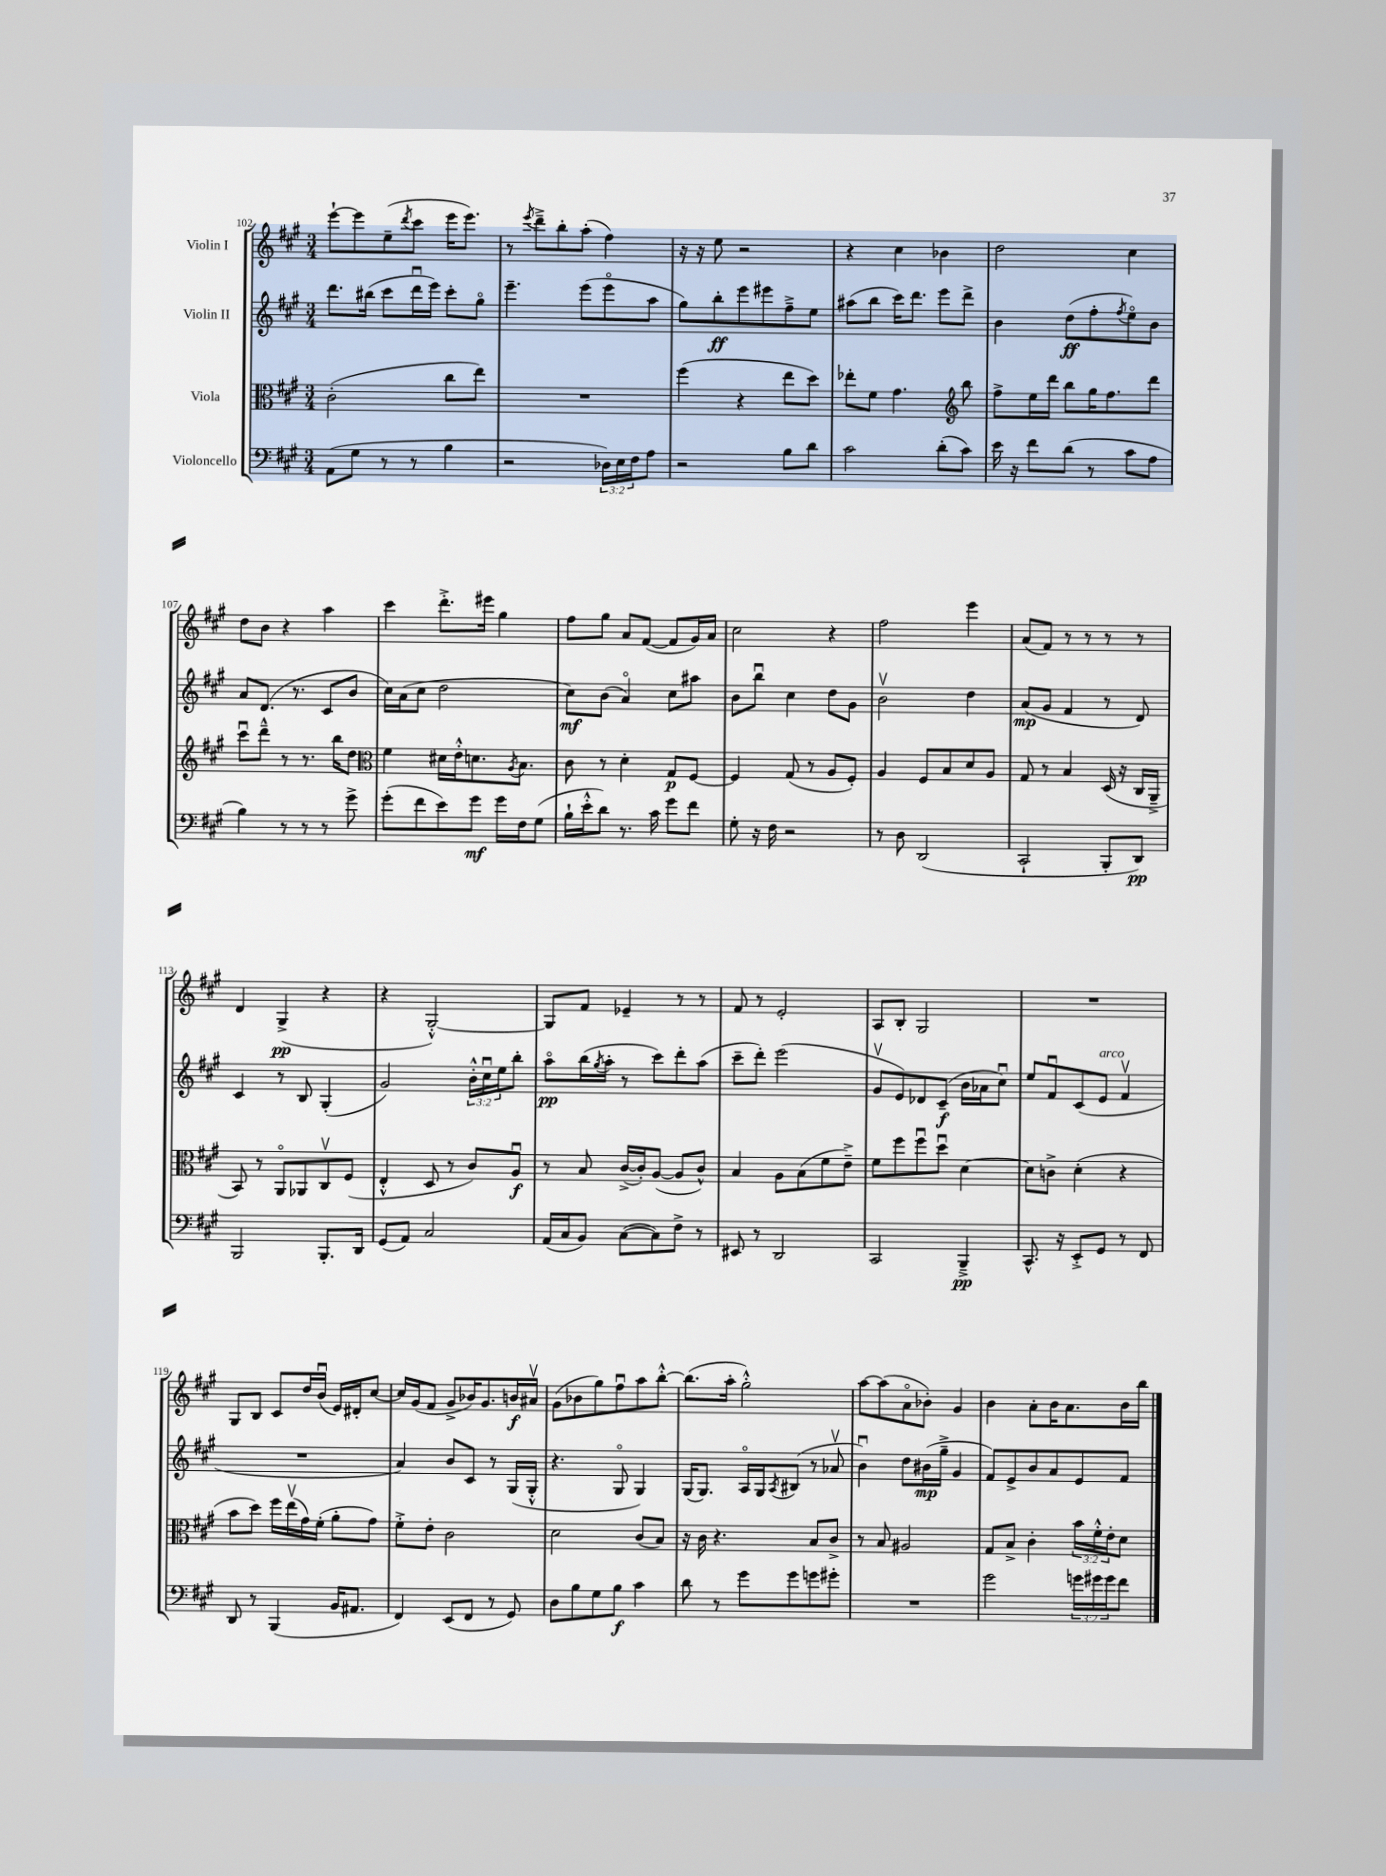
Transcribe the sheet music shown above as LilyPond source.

<<
\new StaffGroup <<
\new Staff = "s0" \with { instrumentName = "Violin I" } {
    \clef treble \key a \major \numericTimeSignature \time 3/4
    e'''8~-! e'''8 e''8--( \acciaccatura { d'''8 } cis'''8 e'''16 e'''8.) |
    r8 \acciaccatura { e'''8 } d'''8---> b''8-. a''8-.( fis''4) |
    r16 r16 e''8 r2 |
    r4 cis''4 bes'4 |
    d''2 cis''4 |
    d''8 b'8 r4 a''4 |
    cis'''4 d'''8.-.-> eis'''16 gis''4 |
    fis''8 gis''8 a'8 fis'8~( fis'8 gis'16) a'16 |
    cis''2 r4 |
    fis''2 e'''4 |
    a'8( fis'8) r8 r8 r8 r8 |
    d'4 gis4->\pp( r4 |
    r4 gis2~-.-^) |
    gis8 fis'8 ees'4-- r8 r8 |
    fis'8 r8 e'2-. |
    a8 b8-. gis2 |
    R2. |
    gis8 b8 cis'8 d''16 b'16\downbow( e'16) dis'16-. cis''8~ |
    cis''16 gis'16( fis'8 gis'8-> bes'16) gis'8. b'16\f ais'16\upbow |
    gis'8( bes'8 gis''8) fis''8\downbow a''8 b''8~-.-^ |
    b''8.( a''16-. gis''2-.-^) |
    a''8~ a''8( a'8\flageolet bes'8-.) gis'4 |
    b'4 a'8-. b'16 a'8. b'16 b''16 \bar "|." |
}
\new Staff = "s1" \with { instrumentName = "Violin II" } {
    \clef treble \key a \major \numericTimeSignature \time 3/4 \override Staff.TupletNumber.text = #tuplet-number::calc-fraction-text
    d'''8. bis''16( cis'''8 d'''16\downbow e'''16) cis'''8-. gis''8\flageolet |
    e'''4.-- e'''8( e'''8\flageolet a''8 |
    gis''8) b''8-.\ff e'''8 eis'''8 fis''8---> e''8 |
    ais''8( b''8 cis'''16) d'''8. e'''8 d'''8-> |
    b'4 d''8\ff( fis''8-. \acciaccatura { fis''8 } e''8\flageolet) b'8 |
    a'8 d'8.( r8. cis'8 b'8 |
    cis''16) a'16( cis''8 d''2 |
    cis''8\mf) b'8( a'4\flageolet) cis''8 ais''8 |
    b'8 b''8\downbow cis''4 d''8 gis'8 |
    b'2\upbow d''4 |
    a'8\mp( gis'8 fis'4 r8 d'8) |
    cis'4 r8 b8 gis4-.( |
    gis'2) \tuplet 3/2 { b'16-.-^ cis''16\downbow e''16 } b''8-. |
    a''8\flageolet\pp b''16( \acciaccatura { gis''8 } a''16-. r8 cis'''8) d'''8-. a''8( |
    cis'''8-- d'''8-.) e'''2( |
    gis'8\upbow e'8) des'8 cis'8--\f( b'16 aes'16 cis''8\downbow) |
    e''8 fis'8\downbow cis'8( e'8^\markup { \italic "arco" } fis'4\upbow |
    R2. |
    a'4) b'8 cis'8 r8 gis16( gis16-.-^ |
    r4. gis8\flageolet gis4) |
    gis16( gis8.) a16\flageolet gis16 \acciaccatura { a8 } bis8( r8 aes'8\upbow |
    b'4\downbow) d''8 bis'16\mp( gis''16---> gis'4 |
    fis'8) e'8-> b'8 a'8 e'8 fis'8 \bar "|." |
}
\new Staff = "s2" \with { instrumentName = "Viola" } {
    \clef alto \key a \major \numericTimeSignature \time 3/4 \override Staff.TupletNumber.text = #tuplet-number::calc-fraction-text
    cis'2-.( cis''8 e''8) |
    R2. |
    fis''4( r4 e''8 d''8) |
    ees''8-. fis'8 gis'4. \clef treble b''8 |
    fis''8-> e''16 d'''16 b''8 gis''16 fis''8. d'''8 |
    cis'''8\downbow d'''8---^ r8 r8. b''16 d''8 |
    \clef alto fis'4 dis'16 e'16-.-^ d'8. \acciaccatura { a8 } b8. |
    cis'8 r8 d'4-. gis8\p fis8~ |
    fis4 gis8( r8 a8 fis8-.) |
    a4 fis8 b8 d'8 a8 |
    gis8 r8 b4 d16( r16 cis16 a,16---> |
    b,8) r8 a,8\flageolet aes,8 cis8\upbow fis8( |
    e4-.-^ d8 r8 cis'8) a8\downbow\f |
    r8 b8 cis'16~->( cis'16-.) a8~( a8 cis'8-^) |
    b4 a8 b8( fis'8 e'8--->) |
    fis'8 fis''8 fis''8\downbow d''8\downbow d'4~ |
    d'8 c'8-> d'4-.( r4 |
    b'8 d''8) fis''16 e''16\upbow( gis'16) fis'16-.( a'8-. gis'8) |
    fis'8-.-> e'8-. cis'2 |
    d'2 cis'8( b8) |
    r16 cis'16 r4. b8 cis'8-> |
    r8 b8 ais2 |
    gis8 b8-> cis'4-. \tuplet 3/2 { b'16 fis'16-.-^ e'16-. } d'8 \bar "|." |
}
\new Staff = "s3" \with { instrumentName = "Violoncello" } {
    \clef bass \key a \major \numericTimeSignature \time 3/4 \override Staff.TupletNumber.text = #tuplet-number::calc-fraction-text
    a,8( gis8 r8 r8 b4 |
    r2 \tuplet 3/2 { des16) e16 fis16 } a8 |
    r2 b8 d'8 |
    cis'2 d'8-.( cis'8) |
    e'16 r16 fis'8 d'8( r8 cis'8 a8 |
    b4) r8 r8 r8 gis'8-> |
    gis'8-.( fis'8 e'8) gis'8\mf gis'16 fis16 gis8( |
    b16-! e'16-.-^ d'8) r8. cis'16 gis'8 fis'8 |
    gis8-. r16 fis16 r2 |
    r8 d8 d,2( |
    cis,2-! b,,8-. d,8\pp) |
    b,,2 b,,8.-. d,16 |
    gis,8( a,8) cis2 |
    a,16( cis16 b,8) cis8~( cis8) fis8-> r8 |
    eis,8 r8 d,2 |
    cis,2 b,,4--->\pp |
    cis,8.-^ r16 e,8-.-> gis,8 r8 fis,8 |
    d,8 r8 b,,4( b,16 ais,8. |
    fis,4) e,8( fis,8 r8 gis,8) |
    d8 b8 gis8 b8\f cis'4 |
    d'8 r8 gis'8 gis'8 g'8 gis'8-. |
    R2. |
    gis'2 \tuplet 3/2 { g'16 gis'16 gis'16 } fis'8 \bar "|." |
}
>>
>>
\layout { \context { \Score currentBarNumber = #102 } }
